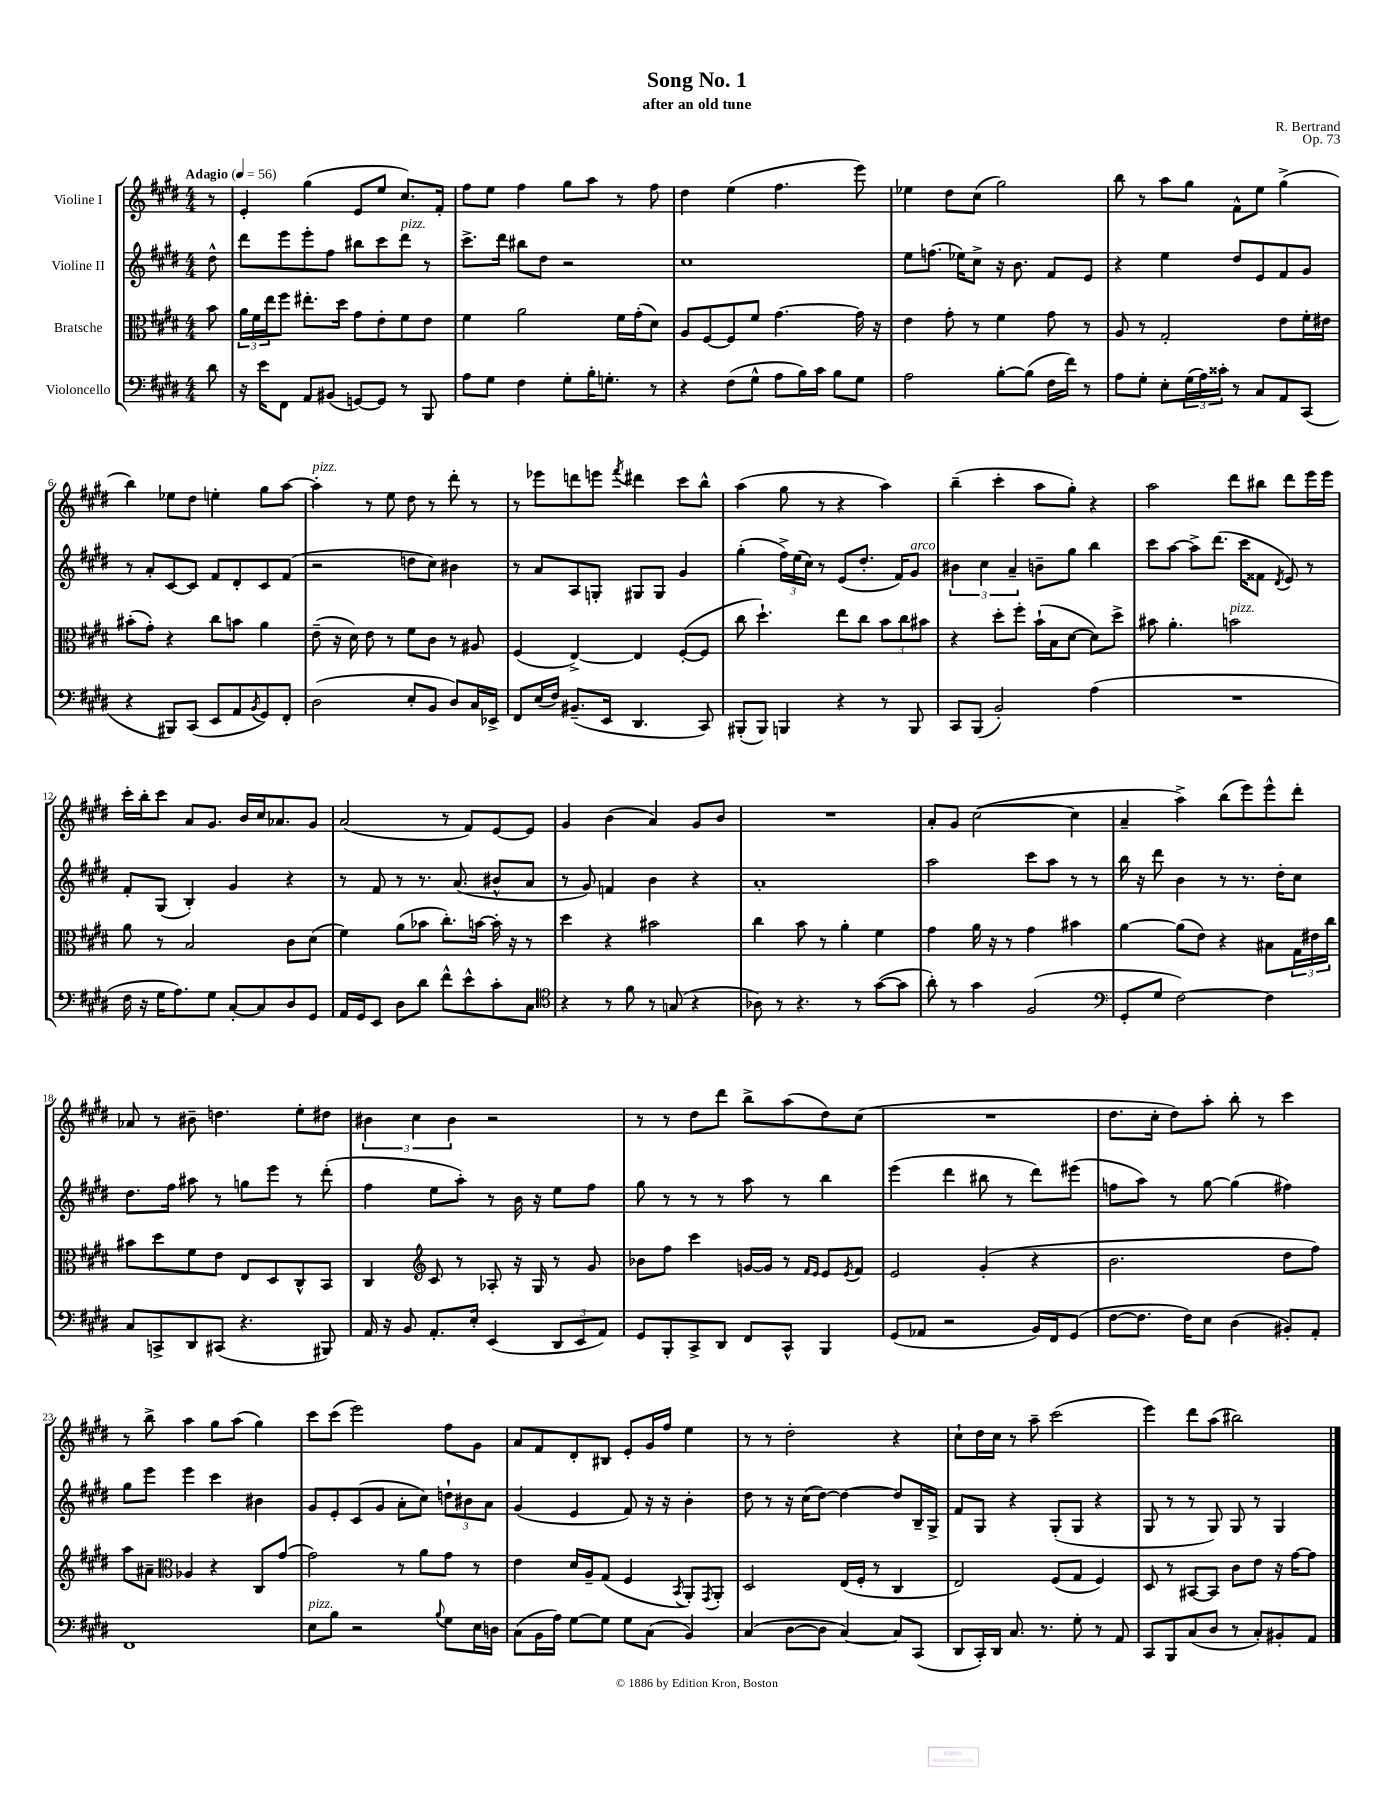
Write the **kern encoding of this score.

**kern	**kern	**kern	**kern
*staff4	*staff3	*staff2	*staff1
*clefF4	*clefC3	*clefG2	*clefG2
*k[f#c#g#d#]	*k[f#c#g#d#]	*k[f#c#g#d#]	*k[f#c#g#d#]
*M4/4	*M4/4	*M4/4	*M4/4
*MM56	*MM56	*MM56	*MM56
8d#\	8b\	8dd#^^\	8r
=	=	=	=
16r	24a\LL	8ddd#\L	4e'/
.	24f#\	.	.
16e\LK	.	.	.
.	24ee\J	.	.
8FF#\J	8ff#\J	8eee\	.
8AA/L	8.ee#'\L	8eee'\	(4gg#\
(8BB#/J	.	8ff#\J	.
.	16dd#\Jk	.	.
[8GG/L)	8g#\L	8bb#\L	8e/L
8GG/]J	8e'\	8ccc#\	8ee/J
8r	8f#\	8ddd#\J	8.cc#/L)
8BBB/	8e\J	8r	.
.	.	.	16f#'/Jk
=	=	=	=
8A\L	4f#\	8.ccc#^\L	8ff#\L
8G#\J	.	.	8ee\J
.	.	16ddd#\Jk	.
4F#\	2a\	8bb#\L	4ff#\
.	.	8dd#\J	.
8G#'\L	.	2r	8gg#\L
16B'\K	.	.	8aa\J
8.G'\J	.	.	.
.	16f#\LL	.	8r
.	(16g#'\J	.	.
8r	8d#\J)	.	8ff#\
=	=	=	=
4r	8A/L	1cc#	4dd#\
.	[8F#/	.	.
(8F#\L	8F#/]	.	(4ee\
8G#^^\J	8f#/J	.	.
8A\L	[4.g#\	.	4.ff#\
16B\L)	.	.	.
16c#\JJ	.	.	.
8B\L	.	.	.
8G#\J	16g#\]	.	8eee\)
.	16r	.	.
=	=	=	=
2A\	4e\	8ee\L	4ee-\
.	.	(8.ff\J	.
.	8g#'\	.	8dd#\L
.	.	16ee-\LK)	.
.	8r	8cc#^\J	(8cc#\J
[8B'\L	4f#\	16r	2gg#\)
.	.	8.b\	.
(8B\]J	.	.	.
16F#\LL	8g#\	8f#/L	.
16f#\JJ)	.	.	.
8r	8r	8e/J	.
=	=	=	=
8A\L	8A/	4r	8bb\
8G#'\J	8r	.	8r
8E'\L	2G#'/	4ee\	8aa\L
(24G#\L	.	.	8gg#\J
24A\)	.	.	.
24c##'\JJ	.	.	.
8r	.	8dd#/L	8f#^^\L
8C#/L	.	8e/	8ee\J
8AA/	8e\L	8f#/	(4gg#^\
(8CC#/J	16f#'\L	8g#/J	.
.	16e#\JJ	.	.
=	=	=	=
4r	(8b#'\L	8r	4bb\)
.	8g#'\J)	8a'/L	.
8BBB#/L)	4r	[8c#/	8ee-\L
(8CC#/J	.	8c#/]J	8dd#\J
8EE/L	8cc#\L	8f#/L	4ee'\
8AA/	8b\J	8d#'/	.
8qBB/	.	.	.
8GG#/)	4a\	8c#/	8gg#\L
8FF#'/J	.	(8f#/J	[8aa\J
=	=	=	=
(2D#\	(8e~\	2r	4aa'\]
.	16r	.	.
.	16d#\)	.	.
.	8e\	.	8r
.	8r	.	8ee\
8E'/L	8f#\L	8dd\L	8dd#\
8BB/J	8c#\J	8cc#\J)	8r
8D#/L)	8r	4b#\	8ddd#'\
16C#/L	8A#/	.	8r
16EE-^/JJ	.	.	.
=	=	=	=
8FF#/L	(4F#/	8r	8r
(16E/L	.	8a/L	8eee-\L
16F#/JJ)	.	.	.
(8.BB#~/L	[4E^/)	8A/	8ddd\
.	.	8G'/J	8eee\J
16EE/Jk	.	.	.
.	.	.	8qfff#/
4.DD#/	4E/]	8G#/L	4ddd#\
.	.	8G#/J	.
.	([8F#'/L	4g#/	8ccc#\L
8CC#/)	8F#/]J	.	8bb^^\J
=	=	=	=
(8BBB#'/L	8cc#\	(4gg#'\	(4aa\
8BBB#/J)	4.dd#`\)	.	.
4BBB/	.	24ff#^\LL)	8gg#\
.	.	(24ee\	.
.	.	24cc#\JJ)	.
.	.	8r	8r
4r	8ee\L	(8e/L	4r
.	8cc#\J	8.dd#'/J	.
8r	12b\L	.	4aa\)
.	.	16f#/LK)	.
.	12cc#\	.	.
8BBB/	.	8g#/J	.
.	12b#\J	.	.
=	=	=	=
8CC#/L	4r	6b#\	(4bb~\
(8BBB/J	.	.	.
.	.	6cc#\	.
2BB'/)	8dd#'\L	.	4ccc#'\
.	.	6a~/	.
.	8ff#'\J	.	.
.	(16b`\LL	8b~\L	8aa\L
.	16B\J	.	.
.	[8d#\J	8gg#\J	8gg#'\J)
(4A\	8d#\]L)	4bb\	4r
.	8dd#^\J	.	.
=	=	=	=
1r	8b#\	8ccc#\L	2aa\
.	4.a'\	[8aa\J	.
.	.	8aa^\]L	.
.	.	(8.ddd#\J	.
.	2b\	.	8ddd#\L
.	.	16ccc#\LK	.
.	.	8f##\J	8bb#\J
.	.	8qd#/	.
.	.	8e/)	8ddd#\L
.	.	8r	16eee\L
.	.	.	16eee\JJ
=	=	=	=
16F#\	8a\	8f#'/L	16ccc#'\LL
16r	.	.	16bb'\J
16G#\LK	8r	(8G#/J	8ccc#\J
8.A\)	.	.	.
.	2B/	4B'/)	8a/L
8G#\J	.	.	8.g#/J
[8C#'/L	.	4g#/	.
.	.	.	16b/LL
8C#/]	.	.	16cc#/J
.	.	.	8.a-/
8D#/	8c#\L	4r	.
8GG#/J	(8d#\J	.	8g#/J
=	=	=	=
16AA/LL	4f#\)	8r	(2a/
16GG#/J	.	.	.
8EE/J	.	8f#/	.
8D#\L	(8a\L	8r	.
8d#\J	8b-\J	8.r	.
8f#^^\L	8.cc#'\L)	.	8r
.	.	(8.a/	.
8e^^\	.	.	8f#/L)
.	[16b\Jk	.	.
8c#'\	16b'\]	8b#^^/L	[8e/
.	16r	.	.
8C#\J	8r	8a/J	8e/]J
=	=	=	=
*clefC4	*	*	*
4r	4dd#\	8r	4g#/
.	.	8g#/)	.
8r	4r	4f/	(4b\
8f#\	.	.	.
8r	2b#\	4b\	4a/)
(8G/	.	.	.
4r	.	4r	8g#/L
.	.	.	8b/J
=	=	=	=
8A-\)	4cc#\	1a'	1r
8r	.	.	.
4.r	8b\	.	.
.	8r	.	.
.	4a'\	.	.
8r	.	.	.
([8g#\L	4f#\	.	.
8g#\]J	.	.	.
=	=	=	=
8a'\)	4g#\	2aa\	8a'/L
8r	.	.	8g#/J
4g#\	16a\	.	([2cc#\
.	16r	.	.
.	8r	.	.
(2F#/	4g#\	8ccc#\L	.
.	.	8aa\J	.
.	4b#\	8r	4cc#\]
.	.	8r	.
=	=	=	=
*clefF4	*	*	*
8GG#'/L	[4a\	16bb\	4a~/
.	.	16r	.
8G#/J	.	8ddd#\	.
[2F#\)	(8a\]L	4b\	4aa^\)
.	8e\J)	.	.
.	4r	8r	(8bb\L
.	.	8.r	8eee\)
4F#\]	8B#\L	.	8eee^^\
.	.	16dd#'\LK	.
.	24G#\L	8cc#\J	8ddd#'\J
.	24e#\	.	.
.	24cc#\JJ	.	.
=	=	=	=
8C#/L	8b#\L	8.dd#\L	8a-/
8CC^/	8dd#\	.	8r
.	.	16ff#\Jk	.
8DD#/	8f#\	8aa#\	8b#~\
(8CC#/J	8e\J	8r	4.dd\
4.r	8E/L	8gg\L	.
.	8D#/	8eee\J	.
.	8C#^^/	8r	8ee'\L
8BBB#/)	8BB/J	(8ddd#'\	8dd#\J
=	=	=	=
16AA/	4C#/	4ff#\	6b#\
16r	.	.	.
8BB/	.	.	.
.	.	.	6cc#\
*	*clefG2	*	*
8.AA'/L	8c#/	8ee\L	.
.	.	.	6b#\
.	8r	8aa'\J)	.
16E'/Jk	.	.	.
(4EE/	8A-'/	8r	2r
.	16r	16b\	.
.	16G#/	16r	.
12DD#/L	8r	8ee\L	.
12EE/	.	.	.
.	8g#/	8ff#\J	.
12AA/J)	.	.	.
=	=	=	=
8GG#/L	8b-\L	8gg#\	8r
8BBB'/	8ff#\J	8r	8r
8CC#^/	4ccc#\	8r	8dd#\L
8DD#/J	.	8r	8ddd#\J
8FF#/L	[16g/LL	8aa\	8bb^\L
.	16g/]JJ	.	.
8CC#^^/J	8r	8r	(8aa\
.	16qqf#/LL	.	.
.	16qqe/JJ	.	.
4BBB/	8e/L	4bb\	8dd#\)
.	8qe/	.	.
.	8f#/J	.	(8cc#\J
=	=	=	=
(8GG#/L	2e/	(4eee\	1r
8AA-/J	.	.	.
2r	.	4ddd#\	.
.	(4g#'/	8bb#\	.
.	.	8r	.
16BB/LL)	4r	8ddd#\L)	.
16FF#/J	.	.	.
(8GG#/J	.	(8eee#\J	.
=	=	=	=
[8F#\L	2.b\	8ff\L	8.dd#\L
8.F#\]J	.	8aa\J)	.
.	.	.	16cc#'\Jk
.	.	8r	8dd#\L)
16F#\LK)	.	.	.
8E\J	.	[8gg#\	8aa'\J
(4D#\	.	(4gg#\]	8bb'\
.	.	.	8r
8BB#'/L)	8dd#\L	4ff#\)	4ccc#\
8AA'/J	8ff#\J)	.	.
=	=	=	=
1FF#	8aa\L	8gg#\L	8r
.	8a#~\J	8eee\J	8bb^\
*	*clefC3	*	*
.	4A-/	4eee\	4aa\
.	4r	4ccc#\	8gg#\L
.	.	.	(8aa\J
.	8C#/L	4b#\	4gg#\)
.	(8g#/J	.	.
=	=	=	=
8E\L	2g#\)	8g#/L	8ccc#\L
8B\J	.	8e'/	(8ccc#\J
2r	.	(8c#/	2eee\)
.	.	8g#/J	.
.	8r	8a'\L	.
.	8a\L	8cc#\J)	.
8qqB/	.	.	.
8G#\L	8g#\J	12dd`\L	8ff#\L
.	.	12b#\	.
16E\L	8r	.	8g#\J
.	.	12a\J	.
16D\JJ	.	.	.
=	=	=	=
(8C#\L	4e\	(4g#/	8a/L
16BB\L	.	.	8f#/
16A\JJ)	.	.	.
[8G#\L	16d#/LL	4e/	8d#'/
.	16A~/J	.	.
8G#\]J	(8G#/J	.	8B#/J
8G#\L	4F#/	8f#/)	8e'/L
(8C#\J	.	16r	16g#/L
.	.	16r	16ff#/JJ
.	8qBB/	.	.
4BB/)	8AA'/L)	4b'\	4ee\
.	8qGG#/	.	.
.	8AA'/J	.	.
=	=	=	=
(4C#/	2D#/	8dd#\	8r
.	.	8r	8r
[8D#\L	.	16r	2dd#'\
.	.	(16cc#\LK	.
8D#\]J	.	[8dd#\J)	.
[4C#/)	(16E/LL	4dd#\_	.
.	16F#'/JJ	.	.
.	8r	.	.
8C#/]L	4C#/	8dd#/]L	4r
(8CC#/J	.	16B~/L	.
.	.	16G#^/JJ	.
=	=	=	=
8DD#/L	2E/)	8f#/L	8cc#`\L
16CC#'/L)	.	8G#/J	16dd#\L
16DD#/JJ	.	.	16cc#\JJ
8.C#/	.	4r	8r
.	.	.	8aa~\
8.r	.	.	.
.	(8F#/L	(8G#'/L	(2ccc#\
8G#'\	8G#/J	8G#/J	.
8r	4F#/)	4r	.
8AA/	.	.	.
=	=	=	=
8CC#/L	8D#/	8G#/	4eee\)
8BBB/	8r	8r	.
(8C#/	[8BB#/L	8r	8ddd#\L
8D#/J	8BB#/]J	8G#/)	(8aa\J
8r	8c#\L	8G#/	2bb#\)
8C#'/L)	8e\J	8r	.
8BB#'/	16r	4G#/	.
.	[16g#\LK	.	.
8AA/J	8g#\]J	.	.
==	==	==	==
*-	*-	*-	*-
